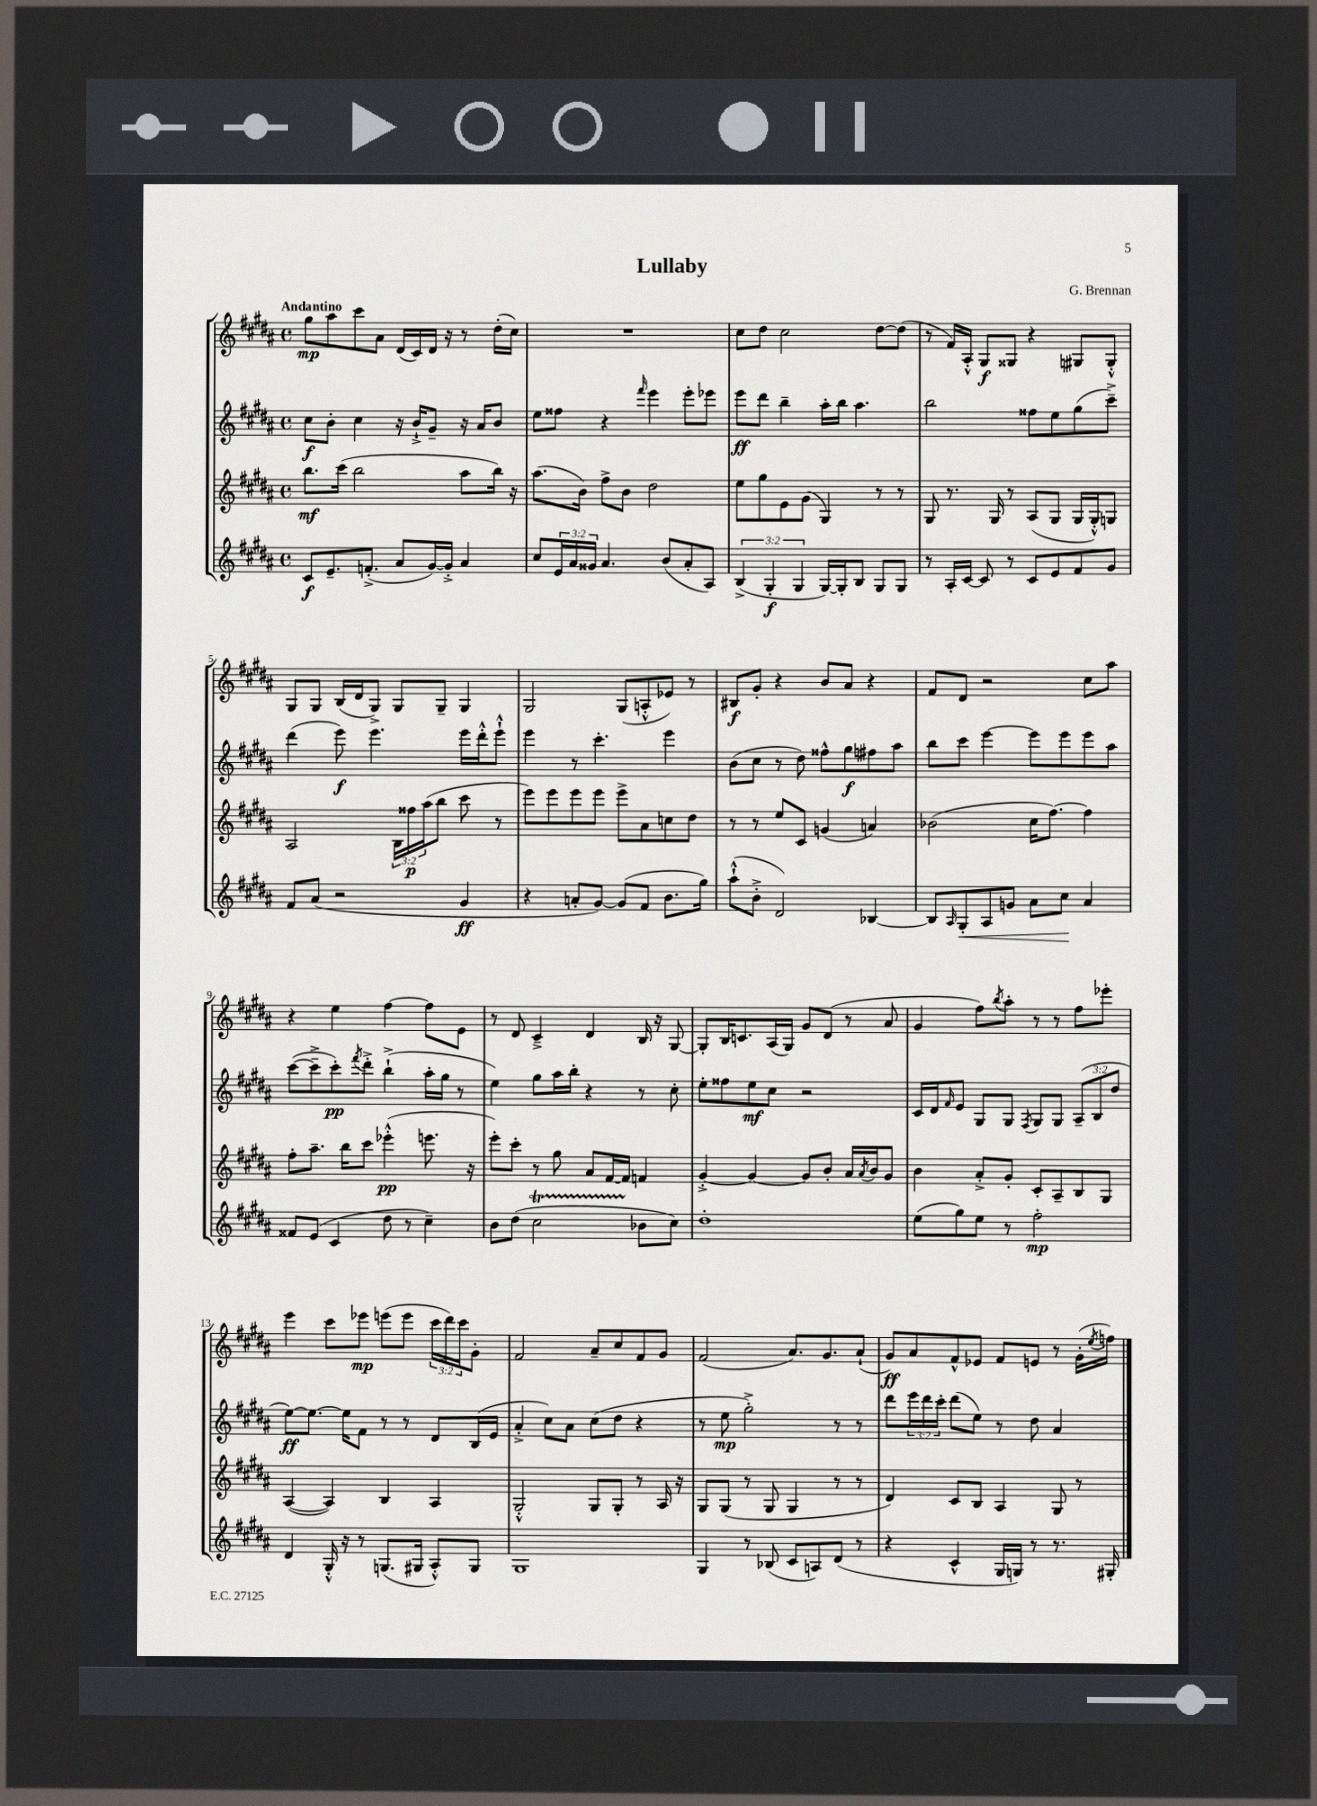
\header { title = "Lullaby" composer = "G. Brennan" }
<<
\new StaffGroup <<
\new Staff = "s0" {
    \clef treble \key b \major \defaultTimeSignature \time 4/4 \override Staff.TupletNumber.text = #tuplet-number::calc-fraction-text \tempo "Andantino"
    gis''8\mp ais''8 cis'''8 ais'8 dis'16( cis'16) dis'16 r16 r8 dis''16-.( cis''16) |
    R1 |
    cis''8 dis''8 cis''2 dis''8~ dis''8( |
    r8 fis'16) ais16-.-^ gis8\f gisis8 r4 gis8 gis8-.-^ |
    gis8 gis8 b16( dis'16 gis8->) gis8 gis8-- gis4 |
    gis2 gis8( a8-.-^ ees'8) r8 |
    bis8\f gis'8-. r4 b'8 ais'8 r4 |
    fis'8 dis'8 r2 cis''8 ais''8 |
    r4 e''4 fis''4~ fis''8 e'8 |
    r8 dis'8 cis'4---> dis'4 b16 r16 gis8~ |
    gis8-. b16 c'8. ais16( gis16) gis'8 dis'8( r8 ais'8 |
    gis'4 fis''8) \acciaccatura { b''8 } ais''8-. r8 r8 fis''8 ees'''8-. |
    e'''4 cis'''8 ees'''8\mp e'''8( e'''8 \tuplet 3/2 { cis'''16 dis'''16) cis'''16 } gis'8-. |
    fis'2 ais'8-- cis''8 fis'8 gis'8 |
    fis'2( ais'8.) gis'8. ais'8-!( |
    gis'8\ff) ais'8 fis'8-^ ees'8 fis'8 e'8 r8 gis'16-.( \acciaccatura { e''8 } f''16) \bar "|." |
}
\new Staff = "s1" {
    \clef treble \key b \major \defaultTimeSignature \time 4/4 \override Staff.TupletNumber.text = #tuplet-number::calc-fraction-text
    cis''8\f b'8-. cis''4 r16 b'16-!-> gis'8-- r16 ais'16 b'8 |
    e''8 fisis''8 r4 \grace { fis'''16 } e'''4 e'''8-. ees'''8 |
    e'''8\ff dis'''8 b''4-- ais''16-. b''16 ais''4. |
    b''2 fisis''8 e''8 gis''8( cis'''8--->) |
    dis'''4( e'''8\f) e'''4. e'''16 dis'''16-.-^ e'''8-!-^ |
    e'''4 r8 cis'''4.-. e'''4 |
    b'8( cis''8 r8 dis''8) fisis''8-^ gis''8\f fis''8 ais''8 |
    b''8 cis'''8 e'''4~ e'''8 e'''8 e'''8 ais''8 |
    cis'''8~( cis'''8---> cis'''8-.\pp) \acciaccatura { fis'''8 } dis'''8-.-> b''4-!->( ais''16-. gis''16 r8 |
    e''4) gis''8 ais''16 b''16-. r4 r8 cis''8-. |
    e''8-. fisis''8 e''8\mf cis''8 r2 |
    cis'16 dis'16 \grace { fis'16 } e'8 gis8 gis8 \acciaccatura { fis8 } gis8 gis8 \tuplet 3/2 { ais8--( b8 dis''8 } |
    e''8~\ff) e''8.~ e''16 fis'8 r8 r8 dis'8 b16( e'16 |
    ais'4-.-> cis''8) ais'8 cis''8( dis''8 r4 |
    r8 e''8\mp gis''2-.->) r8 r8 |
    dis'''8 \tuplet 3/2 { e'''16 dis'''16 cis'''16-. } dis'''8( e''8) r8 dis''8 ais'4 \bar "|." |
}
\new Staff = "s2" {
    \clef treble \key b \major \defaultTimeSignature \time 4/4 \override Staff.TupletNumber.text = #tuplet-number::calc-fraction-text
    b''8.\mf cis'''16( b''2 ais''8 b''16) r16 |
    ais''8.( b'16) fis''8-> b'8 dis''2 |
    e''8 gis''8 e'8 gis'8( gis4) r8 r8 |
    gis8 r8. gis16 r8 ais8( gis8 gis16 gis16-.-^) g8 |
    ais2 \tuplet 3/2 { b16 fisis''16\p ais''16( } b''8 cis'''8 r8 |
    e'''8) e'''8 e'''8 e'''8 e'''8-> ais'8 c''8 dis''8 |
    r8 r8 e''8 cis'8 g'4( a'4) |
    bes'2( cis''16 fis''8.~) fis''4 |
    fis''8-. ais''8.-- b''16 cis'''8 ees'''4-.-^\pp( e'''8. r16 |
    e'''8-.) cis'''8-. r8 gis''8 ais'8 fis'16~ fis'16 f'4 |
    gis'4~-.-> gis'4~ gis'8 b'8-. ais'16 \acciaccatura { ais'8 } b'16 gis'8 |
    b'4 ais'8-.-> gis'8-. cis'8-. ais8-- b8 gis8 |
    ais4~( ais4) b4 ais4 |
    gis2-.-^ gis8 gis8-. r8 ais16 r16 |
    gis8 gis8( r8 gis8 gis4 r8 r8 |
    dis'4) cis'8 b8 ais4 gis8 r8 \bar "|." |
}
\new Staff = "s3" {
    \clef treble \key b \major \defaultTimeSignature \time 4/4 \override Staff.TupletNumber.text = #tuplet-number::calc-fraction-text
    cis'8\f e'8.-- f'8.-.->( ais'8 gis'16~) gis'16-.-> ais'4 |
    cis''8 \tuplet 3/2 { e'16 ais'16 gisis'16 } ais'4. b'8( ais'8-. ais8) |
    \tuplet 3/2 { b4->( gis4-.\f gis4 } gis16~) gis16-. b8 gis8 gis8 |
    r8 ais16-. cis'16~ cis'8 r8 cis'8 e'8 fis'8 gis'8 |
    fis'8 ais'8( r2 gis'4\ff |
    r4 a'8-. gis'8~) gis'8( fis'8 b'8. gis''16) |
    ais''8-!-^( b'8-.-> dis'2) bes4~ |
    bes8 \grace { ais16 } gis8-.\< ais8 g'8 ais'8 cis''8\! ais'4 |
    fisis'8 e'8( cis'4 dis''8 r8 cis''4--) |
    b'8 dis''8( cis''2\startTrillSpan bes'8\stopTrillSpan cis''8) |
    dis''1-. |
    e''8( gis''8) e''8 r8 fis''2-.\mp |
    dis'4 gis16-.-^ r16 r8 g8.( gis16 ais8-.-^) gis8 |
    gis1 |
    gis4 r8 bes8( cis'8 a8) dis'8( r8 |
    r4 cis'4-^ gis16 g16) r8 r8. gis16-. \bar "|." |
}
>>
>>
